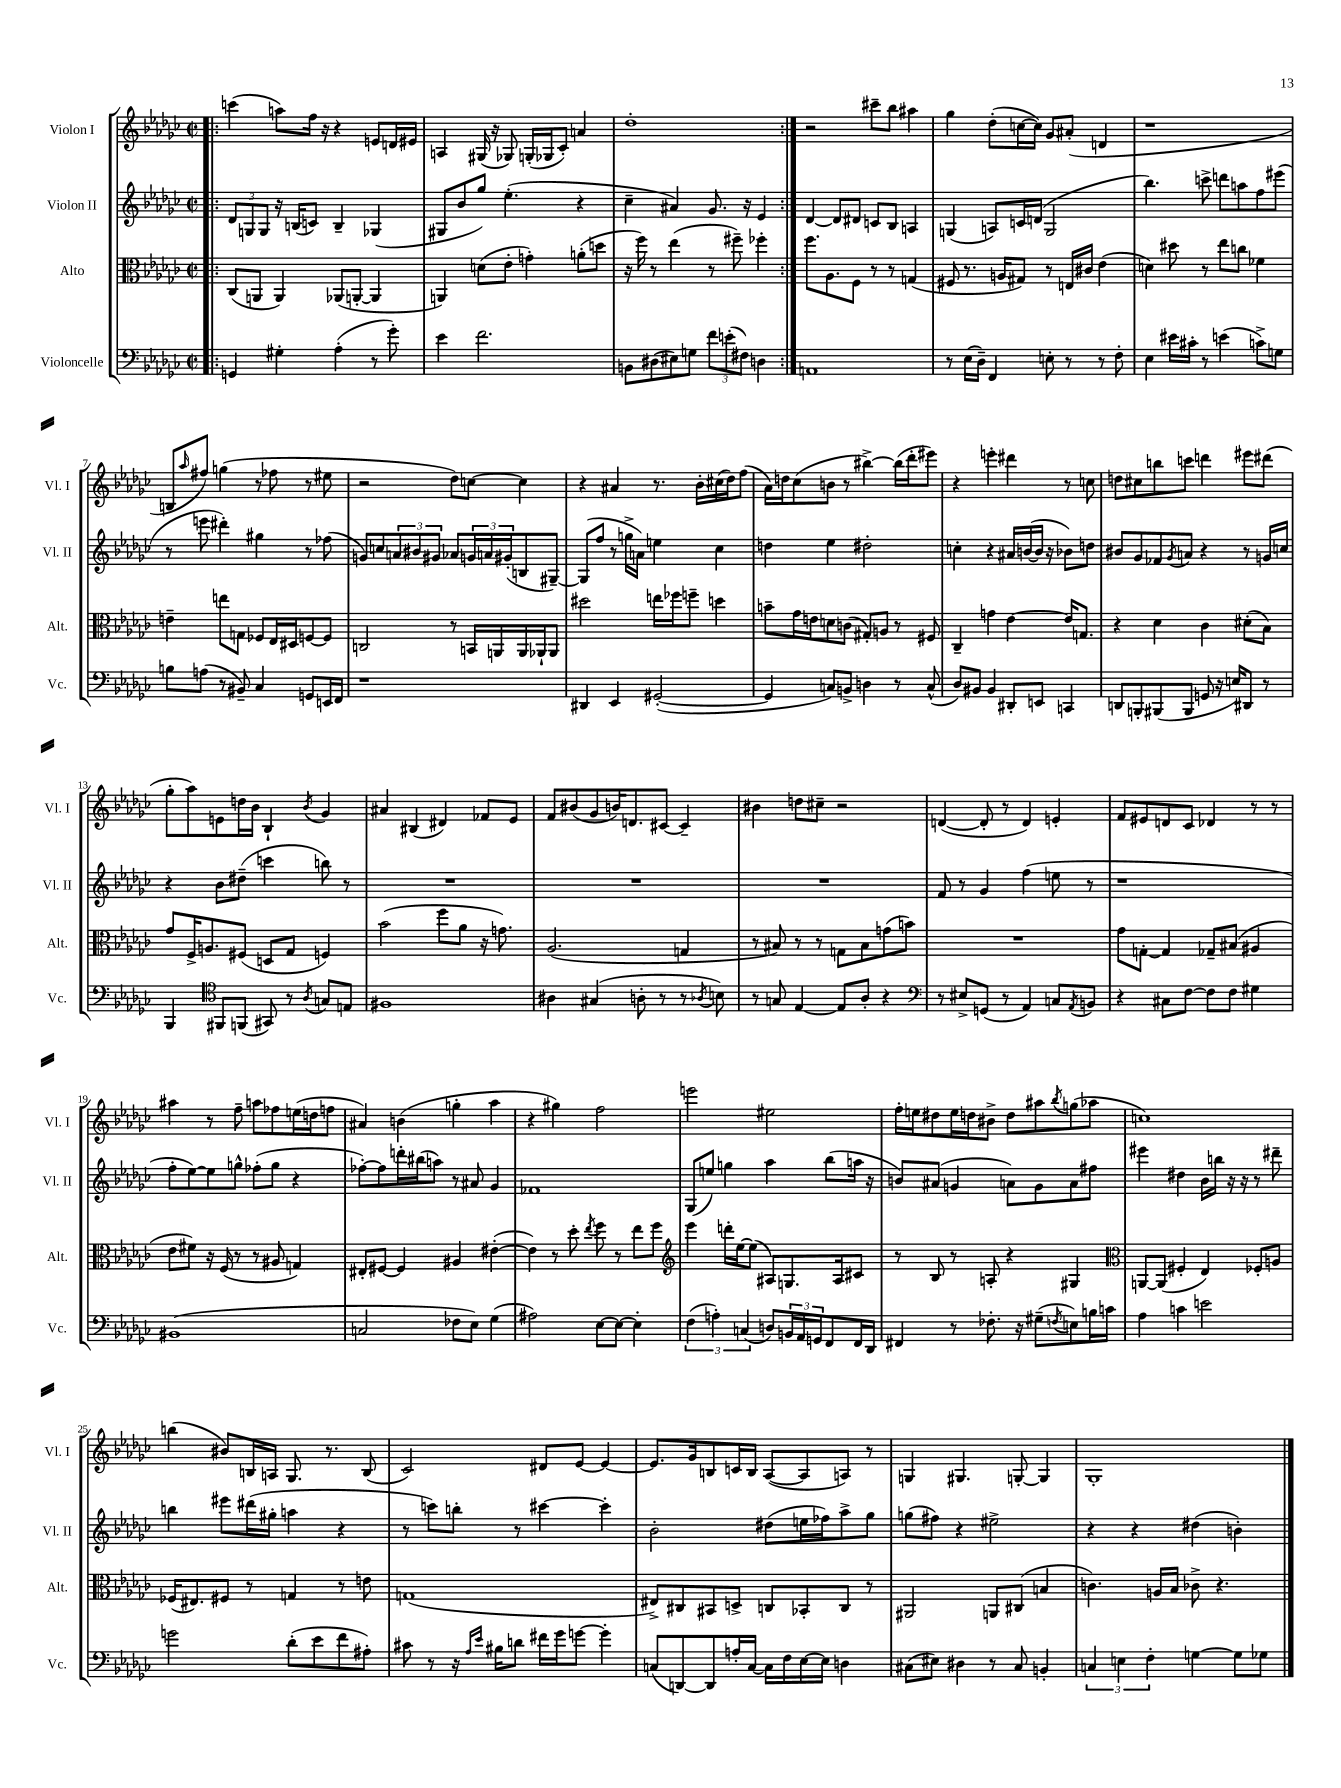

**kern	**kern	**kern	**kern
*staff4	*staff3	*staff2	*staff1
*clefF4	*clefC3	*clefG2	*clefG2
*k[b-e-a-d-g-c-]	*k[b-e-a-d-g-c-]	*k[b-e-a-d-g-c-]	*k[b-e-a-d-g-c-]
*M2/2	*M2/2	*M2/2	*M2/2
*met(c|)	*met(c|)	*met(c|)	*met(c|)
=!|:	=!|:	=!|:	=!|:
4GG	(8C-	12d-	(4ccc
.	.	12G	.
.	8AA	.	.
.	.	12G	.
4G#'	4AA)	16r	8aa)
.	.	(16B	.
.	.	8c)	16ff
.	.	.	16r
(4A-'	(8AA-	4B~	4r
.	[8AA'	.	.
8r	4AA]	(4G-	8e
8g-')	.	.	16d
.	.	.	16e#
=	=	=	=
4e-	4AA)	8G#	4A
.	.	8b-	.
2.f	(8d	8gg-)	(16G#
.	.	.	16r
.	8e-'	(4.ee-'	8G-)
.	4g')	.	(16G'
.	.	.	16G-
.	.	.	8c-')
.	(8a'	4r	4a
.	8dd	.	.
=	=	=	=
8BB	16r	4cc-~	1dd-'
.	16ff)	.	.
(8D#	8r	.	.
8E#)	(4ee-	4a#)	.
8G	.	.	.
12f	8r	8.g-	.
(12e'	.	.	.
.	8ff#~)	.	.
12F#)	.	.	.
.	.	16r	.
4D	4ff-'	4e-	.
=:|!	=:|!	=:|!	=:|!
1AA	8.ff	[4d-	2r
.	8.A-	.	.
.	.	8d-]	.
.	8F	8d#	.
.	8r	8c	8ccc#~
.	8r	8B-	8bb-
.	(4G	4A	4aa#
=	=	=	=
8r	8F#	(4G	4gg-
(16E-	8.r	.	.
16D-~)	.	.	.
4FF	.	8A)	(8dd-'
.	16A	.	.
.	8G#)	16c	[16cc
.	.	(16d	16cc])
8E'	8r	2G	8g-
8r	16E	.	(8a#'
.	16c#	.	.
8r	(4e-	.	4d
8F'	.	.	.
=	=	=	=
4E-	4d)	4.bb-)	1r
16e#	8dd#	.	.
16c#'	.	.	.
8r	8r	8ccc^	.
(4e	8ee-	8ddd	.
.	8cc	8aa	.
8c^)	4f-	8ff	.
8G	.	(8eee#	.
=	=	=	=
8B	4e~	8r	8B
.	.	.	16qqaa-
(8A	.	8eee	8ff#)
8r	8ee	4ddd#')	(4gg
8BB#~)	8G	.	.
4C-	8F-	4gg#	8r
.	16E-	.	8ff-
.	16D#	.	.
8GG	[8F	8r	8r
16EE	8F]	(8ff-	8ee#
16FF	.	.	.
=	=	=	=
1r	2C	8g)	2r
.	.	8cc	.
.	.	12a	.
.	.	12b#	.
.	.	12g#	.
.	8r	8a-	8dd-)
.	16BB	24g	[8cc
.	.	24a	.
.	16AA	.	.
.	.	(24g#'	.
.	16AA	8B	4cc]
.	16AA-`	.	.
.	8AA-	[8G#~)	.
=	=	=	=
4DD#	2dd#	(8G#]	4r
.	.	8ff	.
4EE-	.	8r	4a#
.	.	16gg^	.
.	.	16a)	.
([2GG#'	16ee	4ee	8.r
.	16ff-	.	.
.	8ff~	.	.
.	.	.	16b-'
.	4dd	4cc-	(16cc#
.	.	.	16dd-)
.	.	.	(8ff
=	=	=	=
4GG#]	8b~	4dd	16a-)
.	.	.	16dd
.	16g-	.	(8cc-
.	16e	.	.
8C)	8d	4ee-	8b
8BB^	(8c	.	8r
4D	8G#')	2dd#'	[4bb#^)
.	8A	.	.
8r	8r	.	(16bb#]
.	.	.	16ddd-'
(8C^^	8F#	.	8eee#)
=	=	=	=
8D-)	4C-~	4cc'	4r
8BB#	.	.	.
4BB#	4g	4r	4eee'
8DD#'	[4e-	16a#	4ddd#
.	.	([16b	.
8EE	.	16b]	.
.	.	16r	.
4CC	16e-]	8b-)	8r
.	8.G	.	.
.	.	8dd	8cc
=	=	=	=
8DD	4r	8b#	8dd
8BBB'	.	8g-	8cc#
(8BBB#	4d-	8f-	8bb
.	.	8qg-	.
8BBB#	.	8a	8ccc
8GG	4c-	4r	4ddd
16r	.	.	.
16E)	.	.	.
8DD#	(8d#'	8r	8eee#
8r	8B-)	16g	(8ddd#
.	.	16cc	.
=	=	=	=
4BBB-	8g-	4r	8gg-'
.	16F^	.	8aa-)
.	8.A	.	.
*clefC4	*	*	*
8FF#	.	8b-	8e
(8FF	(8F#	(8dd#~	16dd
.	.	.	16b-
8GG#)	8D	4ccc	4B-`
8r	8G-	.	.
8qA-	.	.	8qb-
8G	4F)	8bb)	4g-
8E	.	8r	.
=	=	=	=
1F#	(2b-	1r	4a#
.	.	.	(4B#
.	8ff	.	4d#)
.	8a-	.	.
.	16r	.	8f-
.	8.g)	.	.
.	.	.	8e-
=	=	=	=
4A#	(2.A-	1r	8f
.	.	.	(8b#
(4G#	.	.	8g-
.	.	.	16b)
.	.	.	8.d
8A'	.	.	.
8r	.	.	[8c#
8r	4G	.	4c#~]
8qA-	.	.	.
8B)	.	.	.
=	=	=	=
8r	8r	1r	4b#
8G	8B#)	.	.
[4E-	8r	.	8dd
.	8r	.	8cc#~
8E-]	8G	.	2r
8A-'	8B#	.	.
4r	(8g	.	.
.	8b)	.	.
=	=	=	=
*clefF4	*	*	*
8r	1r	8f	([4d
8E#^	.	8r	.
(8GG	.	4g-	8d']
8r	.	.	8r
4AA-)	.	(4ff	4d)
8C	.	8ee	4e'
8qAA-	.	.	.
8BB	.	8r	.
=	=	=	=
4r	8g-	1r	8f
.	[8G'	.	8e#
8C#	4G]	.	8d
[8F	.	.	8c-
8F]	8G-~	.	4d-
8F	(8B#	.	.
4G#	4A#	.	8r
.	.	.	8r
=	=	=	=
(1BB#	8e-	8ff'	4aa#
.	8f#)	[8ee-)	.
.	16r	8ee-]	8r
.	(16F	.	.
.	8r	8gg^^	8ff~
.	8r	(8ff-'	8aa
.	8A#	8gg	8ff-
.	4G)	4r	(16ee
.	.	.	16dd
.	.	.	8ff
=	=	=	=
2C	8E#'	[8ff-')	4a#)
.	[8F#	8ff-]	.
.	4F#]	16ddd'	(4b
.	.	(16bb#	.
.	.	8aa)	.
8F-	4A#	8r	4gg'
8E-)	.	8a#	.
(4G-	([4e#'	4g-	4aa-
=	=	=	=
2A#)	4e#])	1f-	4r
.	8r	.	4gg#)
.	8dd-'	.	.
.	8qee-	.	.
[8E-	8ff	.	2ff
8E-_	8r	.	.
4E-']	8ee-	.	.
.	8ff	.	.
=	=	=	=
*	*clefG2	*	*
(6F	4eee-	(8G-	2eee
.	.	8ee)	.
6A')	.	.	.
.	16ddd'	4gg	.
.	[16ee-	.	.
(6C	.	.	.
.	(8ee-]	.	.
8D)	8A#)	4aa-	2ee#
24BB	8.G	.	.
24AA-	.	.	.
24GG	.	.	.
8FF	.	(8bb-	.
.	16A#	.	.
16FF	8c#	16aa	.
16DD-	.	16r	.
=	=	=	=
4FF#	8r	8b)	16ff'
.	.	.	16ee
.	8B-	(8a#	8dd#
8r	8r	4g	16ee
.	.	.	16dd
8.F-'	8A'	.	8b#^
.	4r	8a)	8dd
16r	.	.	.
(8G#~	.	8g	8aa#
8qF	.	.	8qbb-
8E)	4G#	8a	(8gg
16B	.	8ff#	8aa-
16c	.	.	.
=	=	=	=
*	*clefC3	*	*
4A-	[8AA	4eee#	1cc)
.	(8AA]	.	.
4c	4F#'	4dd#	.
2e	4E-)	16b-	.
.	.	16bb	.
.	.	16r	.
.	.	16r	.
.	8F-'	8r	.
.	8A	8ddd#~	.
=	=	=	=
2g	(16F-	4bb	(4bb
.	8.E#)	.	.
.	8F#	8eee#	8b#)
.	8r	(16ddd#	16B
.	.	16gg#'	16A
(8d-'	4G	4aa	8.G-
8e-	.	.	.
.	.	.	8.r
8f	8r	4r	.
8A#')	8e	.	(8B
=	=	=	=
8c#	(1G	8r	2c-)
8r	.	8ccc)	.
16r	.	8bb'	.
16qqA-	.	.	.
16qqe-	.	.	.
16B#	.	.	.
8d	.	8r	.
16f#	.	[4ccc#	8d#
16g-	.	.	.
[8g	.	.	[8e-
4g']	.	4ccc#']	4e-_
=	=	=	=
(8C	8E#^)	2b-'	8.e-]
[8DD)	8C#	.	.
.	.	.	16g-
8DD]	8BB#	.	8B
16A'	8D^	.	16c
[16C	.	.	16B
16C]	8C	(8dd#	([8A-
16F	.	.	.
[16E-	8BB-'	16ee	8A-]
16E-]	.	16ff-)	.
4D	8C	8aa-^	8A)
.	8r	8gg-	8r
=	=	=	=
(8C#	2AA#	(8gg	4G
8E#)	.	8ff#)	.
4D#	.	4r	4.G#
8r	8AA	2ee#^	.
8C#	(8C#	.	[8G'
4BB'	4B	.	4G]
=	=	=	=
6C	4.c)	4r	1G-'
6E	.	.	.
.	.	4r	.
6F'	.	.	.
.	16A	.	.
.	16B-	.	.
[4G	8c-^	(4dd#	.
.	4.r	.	.
8G]	.	4b')	.
8G-	.	.	.
==	==	==	==
*-	*-	*-	*-
